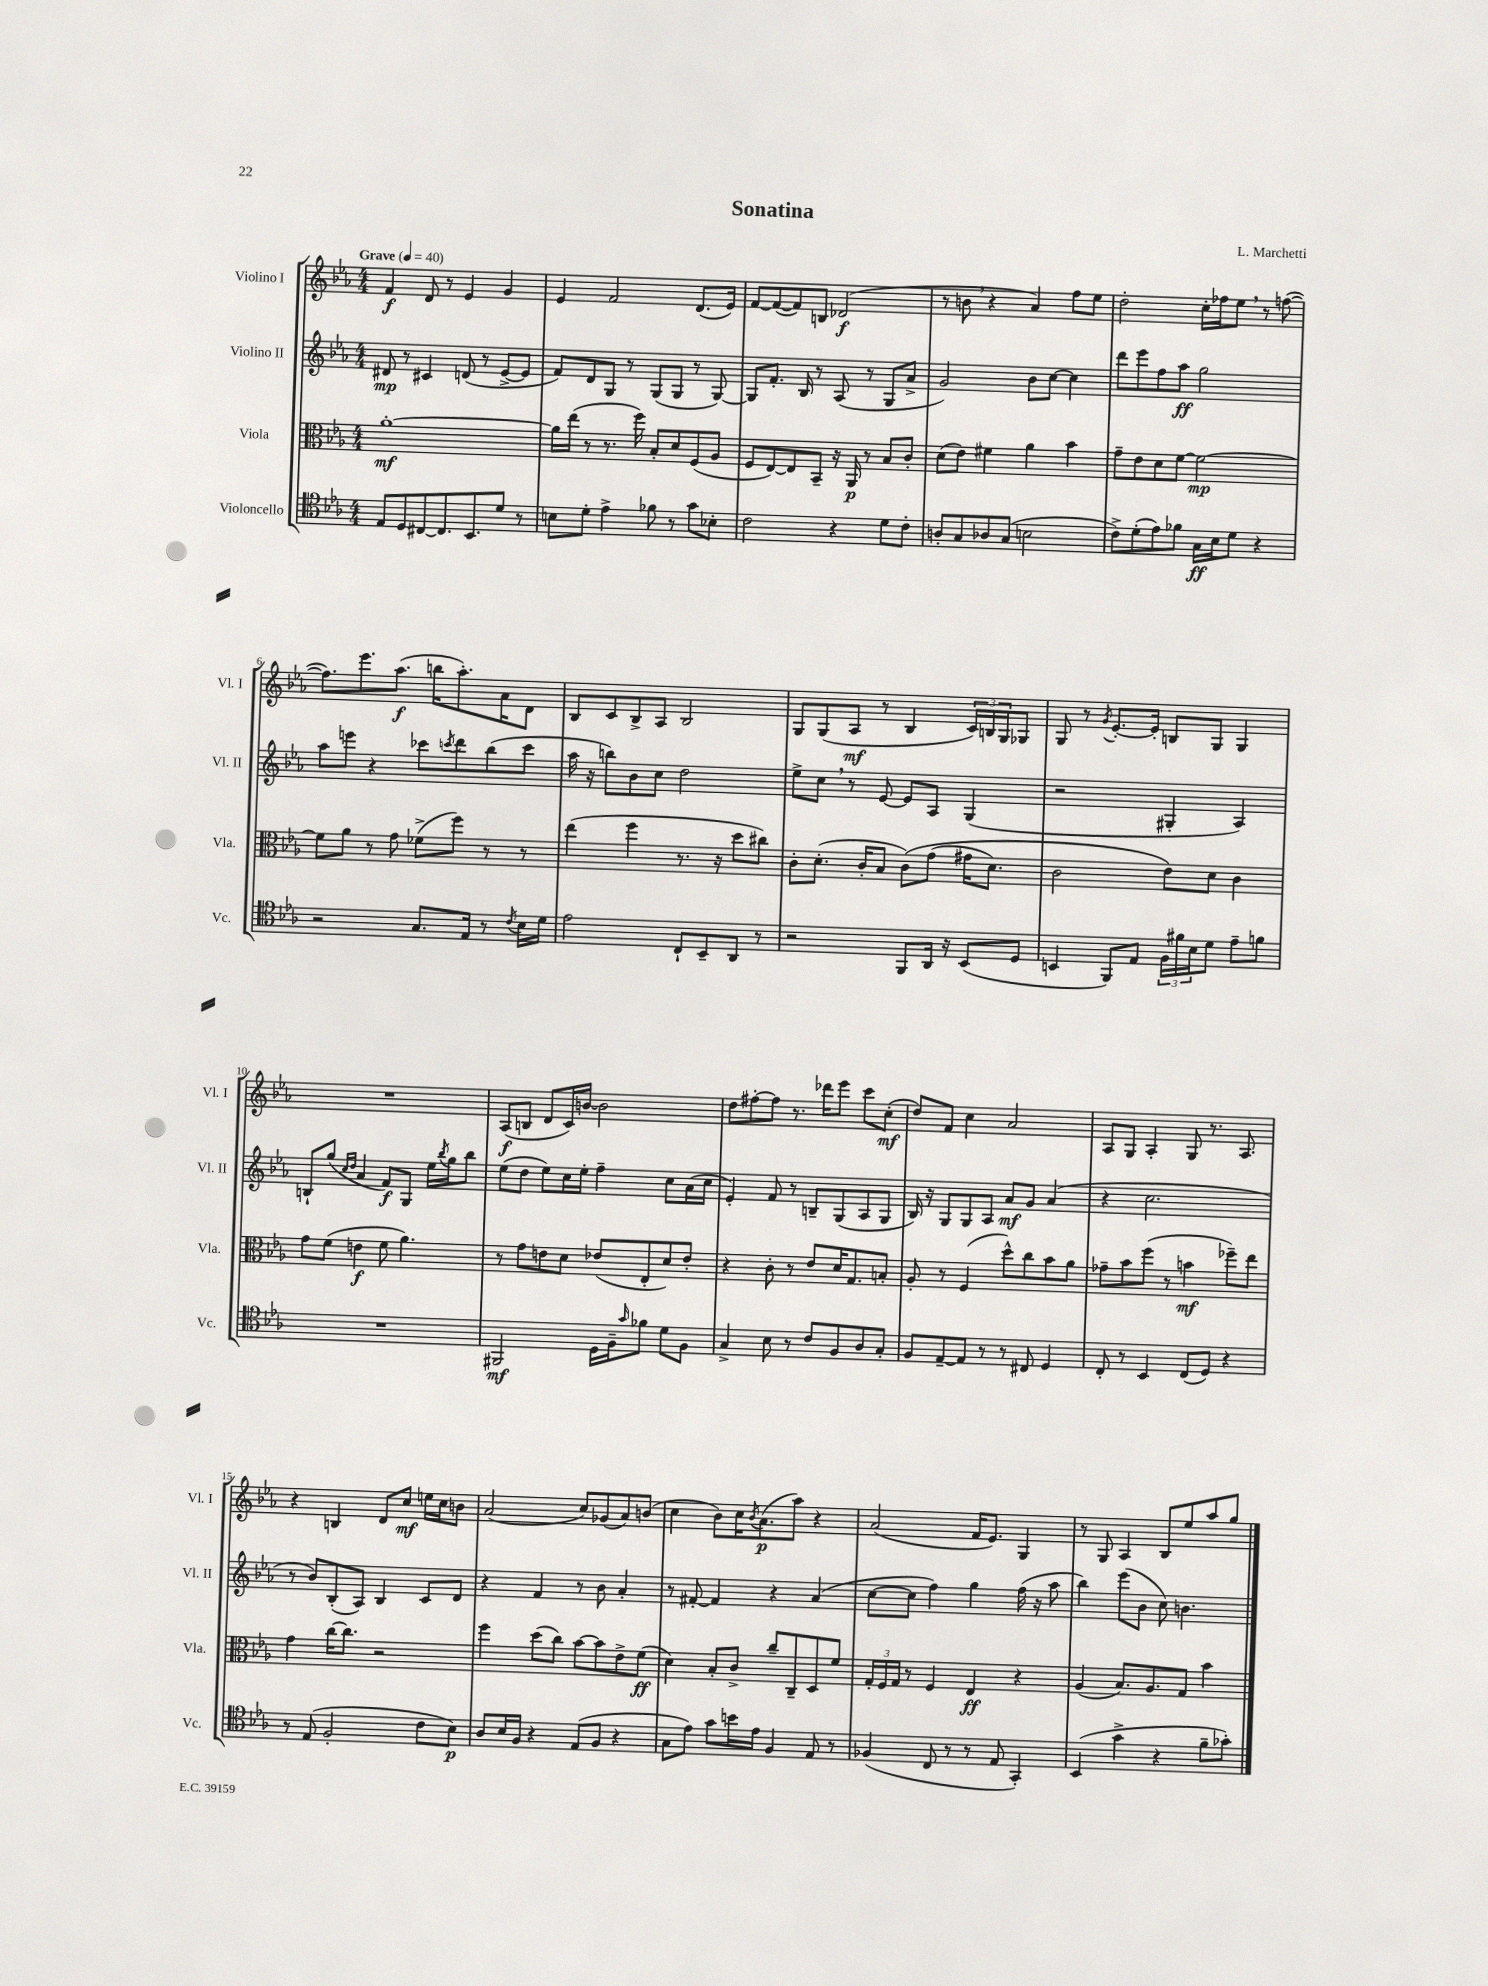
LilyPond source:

\header { title = "Sonatina" composer = "L. Marchetti" }
<<
\new StaffGroup <<
\new Staff = "s0" \with { instrumentName = "Violino I" shortInstrumentName = "Vl. I" } {
    \clef treble \key ees \major \numericTimeSignature \time 4/4 \tempo "Grave" 4 = 40
    f'4\f d'8 r8 ees'4 g'4 |
    ees'4 f'2 d'8.( ees'16) |
    f'8~ f'8~( f'8) b8 des'2\f( |
    r8 b'8 \breathe r4 aes'4) f''8 ees''8 |
    d''2-. c''16-. fes''16 ees''8 \breathe r8 f''8~( |
    f''8.) ees'''8. aes''8.\f( b''16 aes''8.-.) aes'16 d'8 |
    bes8 c'8 bes8-> aes8 bes2 |
    g8 g8( aes8\mf r8 bes4 \tuplet 3/2 { c'16) b16 g16 } ges8 |
    g8 r8 \acciaccatura { g'8 } ees'8.~-. ees'16-. b8 g8 g4 |
    R1 |
    aes8\f( b8 d'8 c'16) b'16~ b'2 |
    d''8 fis''8~-. fis''8 r8. des'''16 ees'''8 c'''8 c''8-.\mf( |
    d''8) f'8 c''4 aes'2 |
    aes8 g8 aes4-. g8 r8. aes8. |
    r4 b4 d'8 c''8\mf e''16 c''16 b'8 |
    aes'2( c''8) ges'8( aes'8) b'8( |
    c''4 bes'8) c''16 \acciaccatura { bes'8 } aes'8.\p( aes''8) r4 |
    aes'2( f'16 ees'8.) g4 |
    r8 g8 aes4 bes8 ees''8 aes''8 g''8 \bar "|." |
}
\new Staff = "s1" \with { instrumentName = "Violino II" shortInstrumentName = "Vl. II" } {
    \clef treble \key ees \major \numericTimeSignature \time 4/4
    dis'8\mp r8 cis'4 d'8( r8 ees'8~-> ees'8 |
    f'8) d'8 g8 r8 g8( g8 r8 g8~) |
    g8 f'8.-. bes16 r8 aes8( r8 g8 aes'8-> |
    g'2) bes'8 c''8~ c''4 |
    d'''8 ees'''8 f''8 aes''8\ff g''2 |
    aes''8 e'''8 r4 ces'''8 \acciaccatura { c'''8 } d'''8 bes''8( c'''8 |
    aes''16 r16 b''8) bes'8 c''8 d''2 |
    ees''8-> c''8 \breathe r8 ees'8~ ees'8 aes8 g4( |
    r2 gis4-. aes4) |
    b8-! g''8( \grace { c''16 d''16 } aes'4 f'8\f) g8 ees''16 \acciaccatura { bes''8 } g''16 bes''8 |
    ees''8( d''8 ees''8) c''16 ees''16-. f''4-- c''8 aes'16( c''16 |
    ees'4-.) f'8 r8 b8-- g8( aes8 g8 |
    bes16) r16 g8 g8 aes8 aes'8\mf g'8 aes'4( |
    r4 c''2. |
    r8 bes'8) bes8-.( aes8) bes4 c'8 d'8 |
    r4 f'4 r8 bes'8 aes'4-. |
    r8 fis'8~-. fis'4 r4 aes'4( |
    c''8~ c''8 f''4) g''4 f''16( r16 aes''8 |
    bes''4) ees'''8( bes'8 c''8) b'4. \bar "|." |
}
\new Staff = "s2" \with { instrumentName = "Viola" shortInstrumentName = "Vla." } {
    \clef alto \key ees \major \numericTimeSignature \time 4/4
    aes'1~-.\mf |
    aes'16 ees''16( r8 r8. f''16) bes8-. d'8 f8( aes8 |
    f8 ees8~) ees8 bes,8-- r16 aes,16\p r8 bes8 c'8-. |
    d'8( ees'8) fis'4 aes'4 bes'4 |
    g'8-- ees'8 d'8 f'8~ f'2~\mp |
    f'8 aes'8 r8 g'8 fes'8->( f''8) r8 r8 |
    ees''4( f''4 r8. r16 d''8 cis''8) |
    c'8-. d'8.-.( c'16-. bes8 c'8)\( g'8( gis'16 d'8.) |
    c'2 ees'8\) d'8 c'4 |
    g'8 f'8( e'4\f f'8 aes'4.) |
    r8 g'8 e'8 d'8 ees'8( ees8-. d'8) ees'8-. |
    r4 c'8-. r8 ees'8 d'16 g8. b8-. |
    aes8-. r8 f4( d''8-^) c''8 bes'8 aes'8 |
    ges'8-- bes'8 f''8( r8 b'4\mf fes''8--) ees''8 |
    g'4 c''16~ c''8. r2 |
    f''4 d''8( c''8) bes'8~ bes'8 ees'8-> f'8\ff( |
    d'4) bes8-. c'8-> c''8-- c8-- d8 f'8 |
    \tuplet 3/2 { g16-. f16 g16 } r8 f4 ees4\ff r4 |
    aes4( bes8.) aes8. g8 bes'4 \bar "|." |
}
\new Staff = "s3" \with { instrumentName = "Violoncello" shortInstrumentName = "Vc." } {
    \clef tenor \key ees \major \numericTimeSignature \time 4/4
    ees8 d8 cis8~ cis8. bes,8. d'8 r8 |
    b8 d'8-. ees'4-> fes'8 r8 g'8 bes8-. |
    c'2 r4 d'8 c'8-. |
    a8-. g8 aes8 g8( b2 |
    c'8->) d'8-.( ees'8) fes'8 g16\ff bes16 d'8 r4 |
    r2 g8. ees16 r8 \acciaccatura { c'8 } bes16 d'16 |
    ees'2 c8-! bes,8-- aes,8 r8 |
    r2 f,8 aes,16 r16 bes,8( d8 |
    b,4 f,8) ees8 \tuplet 3/2 { f16 fis'16 bes16 } d'8 ees'8-- f'8 |
    R1 |
    fis,2\mf d16 f16-- \grace { g'16 } fes'8 d'8 f8 |
    g4-> bes8 r8 c'8 f8 aes8 g8-. |
    f8 ees8~-- ees8 r8 r8 cis8 d4 |
    c8-. r8 bes,4 c8( d8) r4 |
    r8 ees8( f2-. c'8 bes8\p) |
    aes8 bes16 f16 r4 ees8( f8 r4 |
    g8 ees'8) g'8 b'16 ees'16 f4 ees8 r8 |
    fes4( c8 r8 r8 ees8 g,4-.) |
    bes,4( g'4-> r4 f'8-- ges'8-.) \bar "|." |
}
>>
>>
